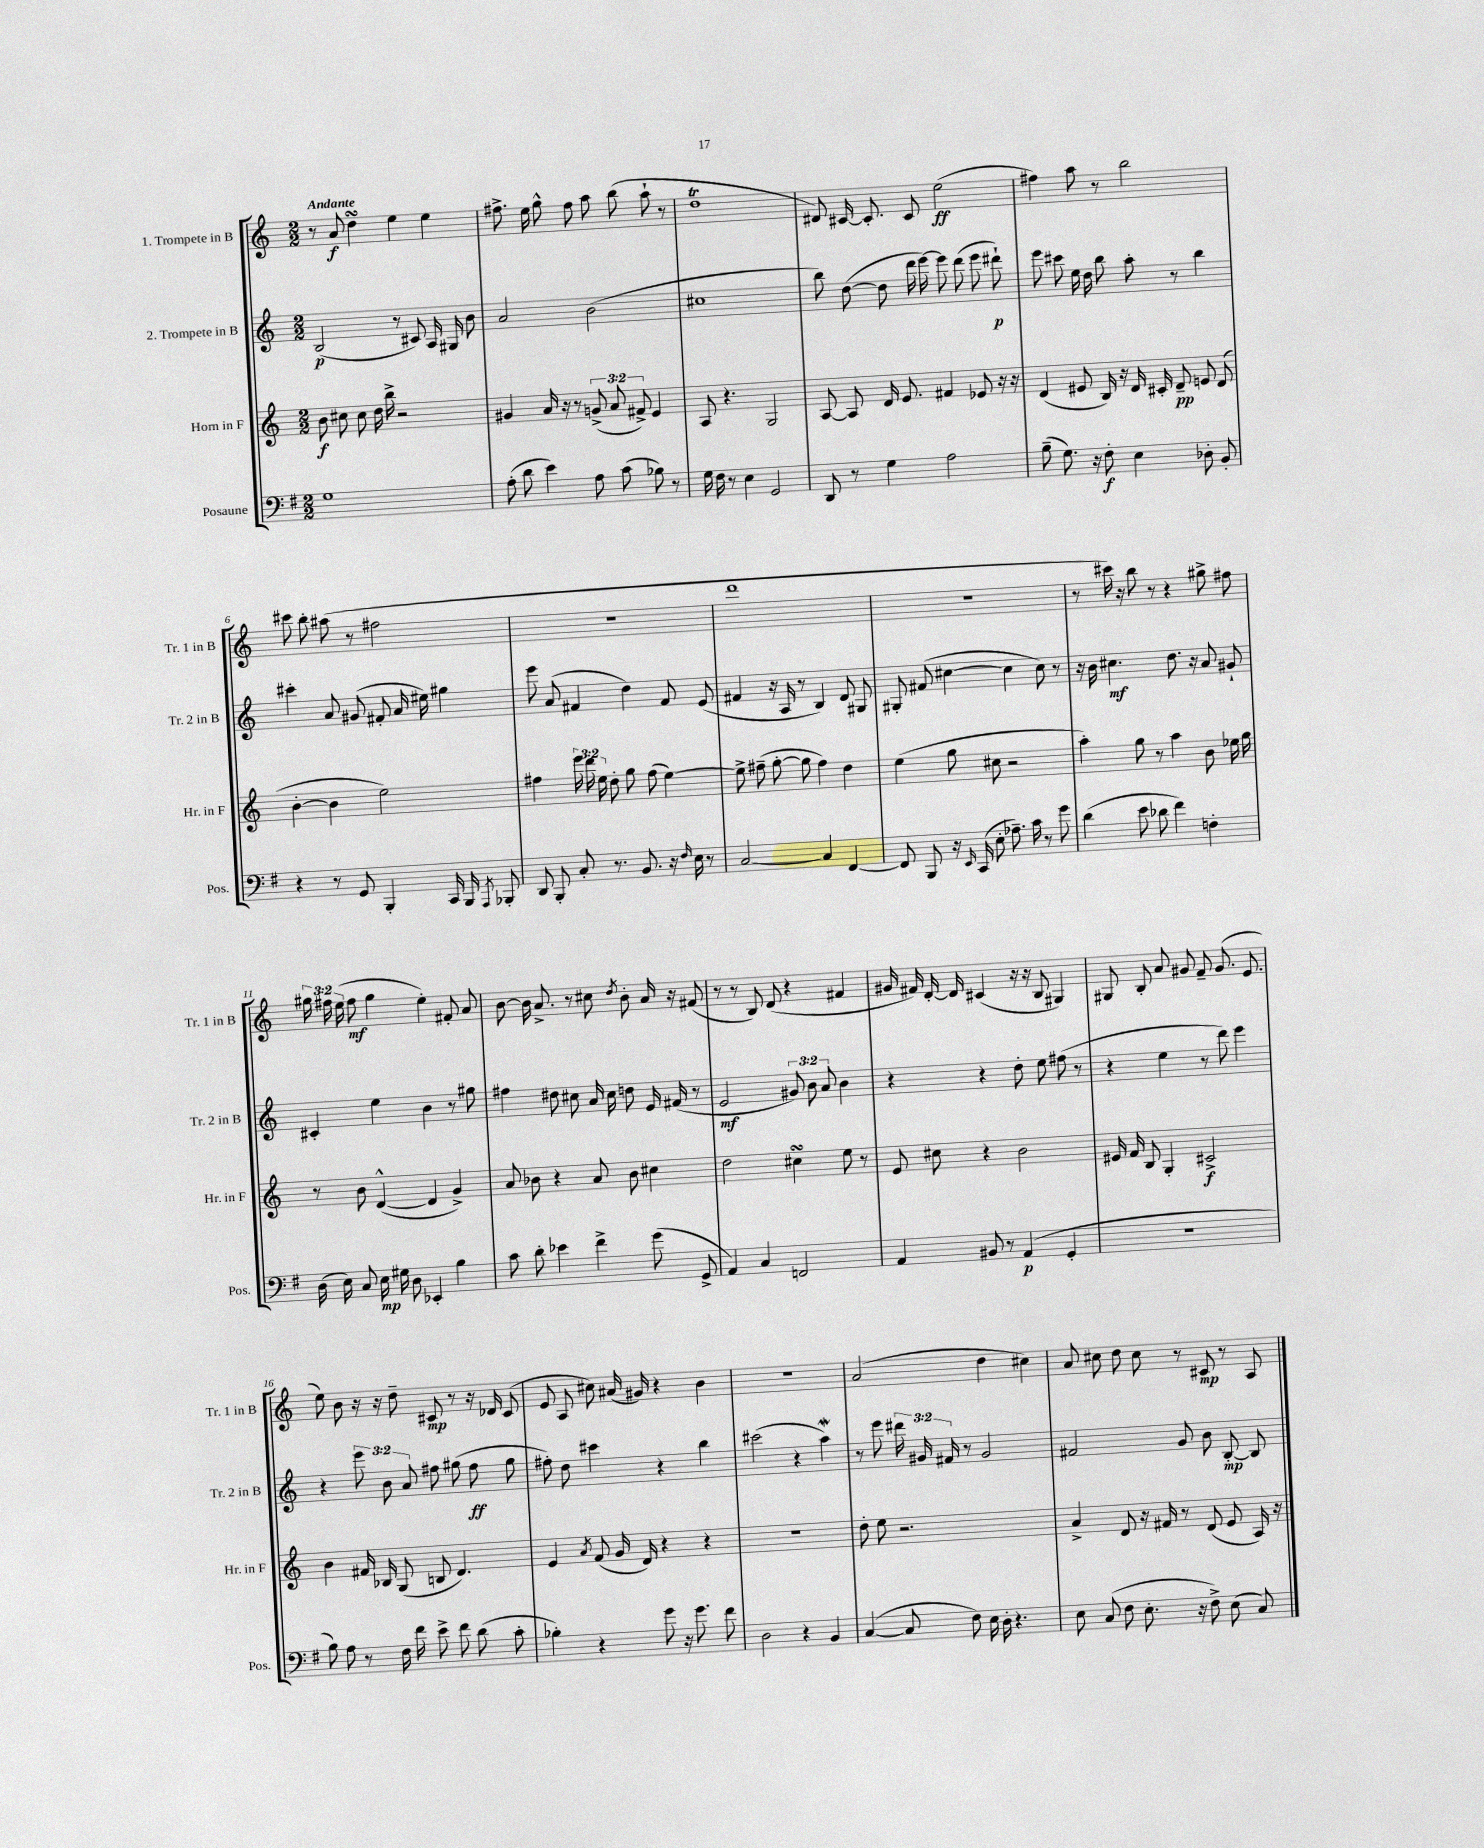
<<
\new StaffGroup <<
\new Staff = "s0" \with { instrumentName = "1. Trompete in B" shortInstrumentName = "Tr. 1 in B" } {
    \clef treble \key c \major \numericTimeSignature \time 2/2 \override Staff.TupletNumber.text = #tuplet-number::calc-fraction-text \tempo "Andante"
    \autoBeamOff r8 a'8\f d''4\turn e''4 e''4 |
    fis''8.-> e''16 g''8-^ fis''8 a''8 b''8( a''8-! r8 |
    d''1\trill |
    dis'8) cis'16~ cis'8.-. cis'8 e''2\ff( |
    fis''4) a''8 r8 b''2 |
    cis'''8 b''8-. ais''8( r8 fis''2 |
    R1 |
    d'''1 |
    r1 |
    r8 cis'''16) r16 b''8 r8 r4 gis''8-> fis''8 |
    \tuplet 3/2 { gis''16 fis''16 e''16( } fis''8\mf gis''4 e''4-.) fis'8-. a'8 |
    b'8~ b'16 a'8.-> r8 cis''8 \acciaccatura { d''8 } b'8-. a'16 r16 fis'8( |
    r8 r8 b8) d'8( r4 fis'4 |
    gis'16 fis'16) d'16~-. d'16 cis'4( r16 r16 b8 gis4) |
    gis8 b8-. a'8 gis'8 f'8-- gis'8.( e'8. |
    e''8) b'8 r16 r16 d''8-- cis'8\mp r8 r16 des'16 cis'8( |
    e'8 a8 cis''8) ais'16( gis'16) r4 b'4 |
    R1 |
    a'2( d''4 cis''4) |
    a'8 cis''8 d''8 cis''8 r8 cis'8\mp r8 a8 \bar "|." |
}
\new Staff = "s1" \with { instrumentName = "2. Trompete in B" shortInstrumentName = "Tr. 2 in B" } {
    \clef treble \key c \major \numericTimeSignature \time 2/2 \override Staff.TupletNumber.text = #tuplet-number::calc-fraction-text
    \autoBeamOff b2\p( r8 cis'8) a16 gis16 b'8 |
    a'2 b'2( |
    cis''1 |
    b''8) d''8~( d''8 d'''16 e'''16~) e'''8 d'''8( e'''8 dis'''8-!\p) |
    e'''8 cis'''8 e''16 d''16 b''8 a''8-. r8 b''4 |
    cis'''4-. a'8 gis'8( fis'8-. a'16 eis''16) gis''4 |
    e'''8 a'8( fis'4 d''4) fis'8 e'8( |
    fis'4 r16 a16 r8 b4) d'8 gis8 |
    gis8-. fis'8( cis''4~ cis''4 cis''8) r8 |
    r16 b'16 cis''4.\mf d''8. r16 a'8 gis'8-! |
    cis'4-. e''4 b'4 r8 gis''8 |
    fis''4 dis''8 cis''8 a'16 cis''16 d''8 e'16 fis'16( r8 |
    e'2\mf \tuplet 3/2 { gis'8) b'8 a'8 } b'4 |
    r4 r4 d''8-. e''8 fis''8( r8 |
    r4 e''4 r8 d'''8) e'''4 |
    r4 \tuplet 3/2 { e'''8 b'8 a'8 } fis''8 gis''8( fis''8\ff gis''8 |
    fis''8-.) d''8 cis'''4 r4 b''4 |
    cis'''2( r4 a''4\mordent) |
    r8 e'''8 \tuplet 3/2 { dis'''16 gis'16 fis'16 } r8 gis'2 |
    fis'2 g'8 b'8 b8~-.\mp b8 \bar "|." |
}
\new Staff = "s2" \with { instrumentName = "Horn in F" shortInstrumentName = "Hr. in F" } {
    \clef treble \key c \major \numericTimeSignature \time 2/2 \override Staff.TupletNumber.text = #tuplet-number::calc-fraction-text
    \autoBeamOff b'8\f cis''8 cis''8 d''16 b''16-> r2 |
    gis'4 a'16 r16 r8 \tuplet 3/2 { g'8->( a'8 fis'8->) } e'4 |
    a8 r4. g2 |
    a8~ a8 d'16 e'8. fis'4 ees'8 r16 r16 |
    d'4( eis'8 b16) r16 d'16 cis'16-. d'8--\pp e'8 d'8( |
    b'4~-. b'4 e''2) |
    fis''4 \tuplet 3/2 { e'''16 d'''16 e''16 } d''8-. g''8 fis''8( e''4~) |
    e''8-> fis''8--( g''8~-. g''8 fis''4) d''4 |
    e''4( g''8 cis''8 r2 |
    a''4-.) g''8 r8 a''4 b'8 ees''16 g''16 |
    r8 b'8 d'4~-^( d'4 g'4->) |
    a'8 bes'8 r4 a'8 bes'8 cis''4 |
    d''2 cis''4\turn e''8 r8 |
    e'8 cis''8 r4 b'2 |
    eis'16 f'16 b8 g4-. cis'2->\f |
    b'4 fis'16 bes16 g8( b8 d'4.) |
    e'4 \acciaccatura { a'8 } f'8( g'16 d'16) r4 r4 |
    r1 |
    d''8-. e''8 r2. |
    a'4-> d'8 r16 fis'16 r8 d'8( e'8 a16) r16 \bar "|." |
}
\new Staff = "s3" \with { instrumentName = "Posaune" shortInstrumentName = "Pos." } {
    \clef bass \key g \major \numericTimeSignature \time 2/2
    \autoBeamOff g1 |
    a8-.( d'8 e'4) a8 c'8( bes8) r8 |
    g16 fis16 r8 e4 g,2 |
    d,8 r8 g4 a2 |
    b8--( g8.) r16 fis8-.\f e4 des8-. b,8-. |
    r4 r8 g,8 b,,4-. c,16 b,,16 \acciaccatura { a,,8 } bes,,8-. |
    d,8 b,,8-. c8-. r8. b,8. r16 \grace { fis16 } e16 r8 |
    c2~ c4 fis,4~ |
    fis,8 b,,8 r16 \grace { e,16 } c,16( e8-. aes8.--) c'16 r8 g'8 |
    d'4( e'8 des'8 fis'4) f4-. |
    d16( e16) c8 e16\mp gis16 d8 ees,4-. b4 |
    c'8 d'8-. ees'4 fis'4-> g'8( g,8-> |
    a,4) c4 f,2 |
    a,4 bis,8 r8 a,4\p( g,4-. |
    R1 |
    b8) a8 r8 fis16 fis'16 e'8-> fis'8 d'8( c'8-. |
    bes4-.) r4 g'8 r16 g'8. fis'8 |
    d2 r4 b,4 |
    c4~( c8 fis8) e16 d16-. r4. |
    e8 c8( fis8 e8.-. r16 fis8->) e8( c8) \bar "|." |
}
>>
>>
